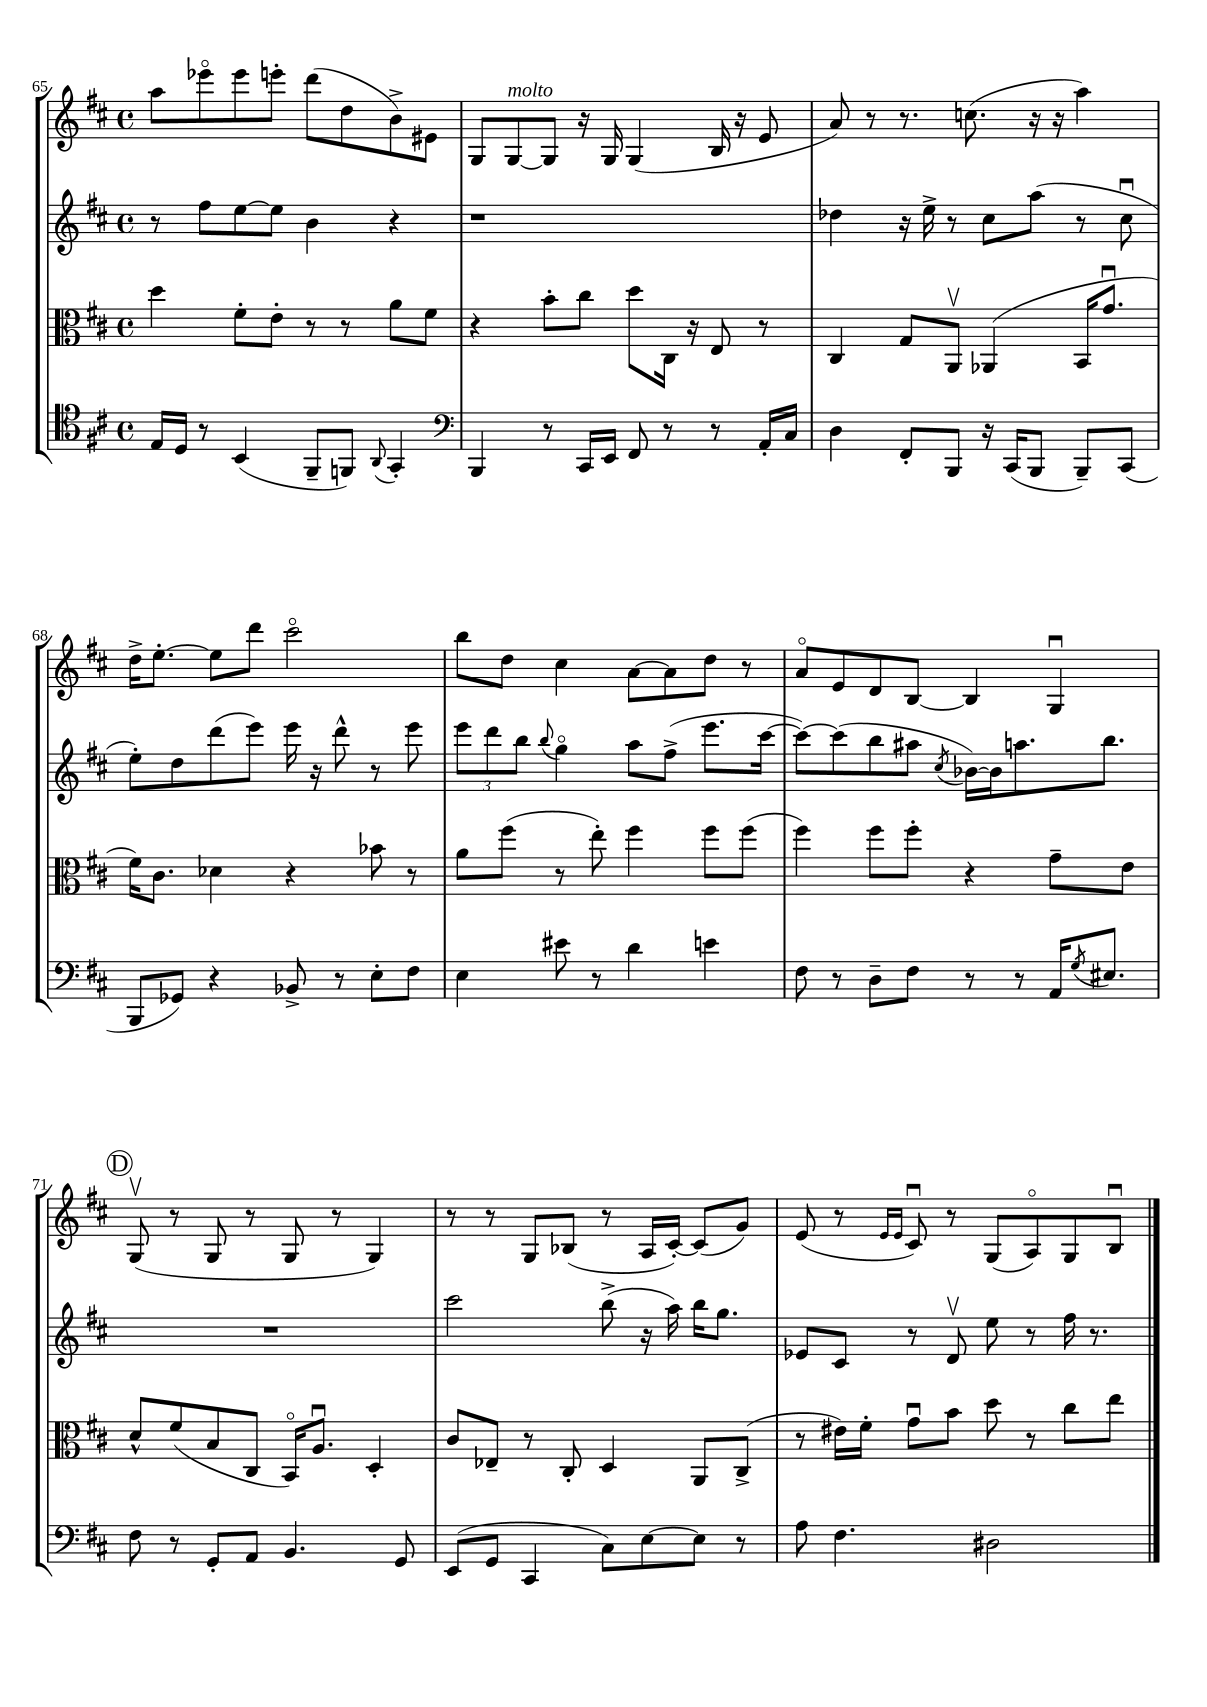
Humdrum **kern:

**kern	**kern	**kern	**kern
*part4	*part3	*part2	*part1
*staff4	*staff3	*staff2	*staff1
*clefC4	*clefC3	*clefG2	*clefG2
*k[f#c#]	*k[f#c#]	*k[f#c#]	*k[f#c#]
*M4/4	*M4/4	*M4/4	*M4/4
*met(c)	*met(c)	*met(c)	*met(c)
=65	=65	=65	=65
16E/LL	4dd\	8r	8aa\L
16D/JJ	.	.	.
8r	.	8ff#\L	8eee-X\
(4BB/	8f#'\L	[8ee\	8eee-\
.	8e'\J	8ee\J]	8eeen'\J
8FF#~/L	8r	4b\	(8ddd\L
8FFn/J)	8r	.	8dd\
8qqAA/	.	.	.
4GG'/	8a\L	4r	8b^\)
.	8f#\J	.	8e#X\J
=66	=66	=66	=66
*clefF4	*	*	*
4BBB/	4r	1r	8G/L
!	!	!	!LO:TX:a:i:t=molto
.	.	.	[8G/
8r	8b'\L	.	8G/J]
16CC#/LL	8cc#\J	.	16r
16EE/JJ	.	.	16G/
8FF#/	8dd\L	.	(4G/
8r	16C#\Jk	.	.
.	16r	.	.
8r	8E/	.	16B/
.	.	.	16r
16AA'/LL	8r	.	8e/
16C#/JJ	.	.	.
=67	=67	=67	=67
4D\	4C#/	4dd-X\	8a/)
.	.	.	8r
8FF#'/L	8G/L	16r	8.r
.	.	16ee^\	.
8BBB/J	8AAv/J	8r	.
.	.	.	(8.ccn\
16r	(4AA-X/	8cc#\L	.
(16CC#/KL	.	.	.
8BBB/J	.	(8aa\J	16r
.	.	.	16r
8BBB~/L)	16BB/KL	8r	4aa\)
.	8.gu/J	.	.
(8CC#/J	.	8cc#u\	.
!!LO:LB:g=z
=68	=68	=68	=68
8BBB/L	16f#\KL)	8ee'\L)	16dd^\KL
.	8.c#\J	.	[8.ee'\J
8GG-X/J)	.	8dd\	.
4r	4d-X\	(8ddd\	8ee\L]
.	.	8eee\J)	8ddd\J
8BB-X^/	4r	16eee\	2ccc#\
.	.	16r	.
8r	.	8ddd^^\	.
8E'\L	8b-X\	8r	.
8F#\J	8r	8eee\	.
=69	=69	=69	=69
4E\	8a\L	12eee\L	8bb\L
.	.	12ddd\	.
.	(8ff#\J	.	8dd\J
.	.	12bb\J	.
.	.	8qqbb/	.
8e#X\	8r	4gg\	4cc#\
8r	8ee'\)	.	.
4d\	4ff#\	8aa\L	[8a\L
.	.	(8ff#^\J	8a\]
4en\	8ff#\L	8.eee\L	8dd\J
.	(8ff#\J	.	8r
.	.	[16ccc#\Jk	.
=70	=70	=70	=70
8F#\	4ff#\)	8ccc#\L_)	8a/L
8r	.	(8ccc#\]	8e/
8D~\L	8ff#\L	8bb\	8d/
8F#\J	8ff#'\J	8aa#X\J	[8B/J
.	.	8qcc#/	.
8r	4r	[16b-X\LL)	4B/]
.	.	16b-\J]	.
8r	.	8.aan\	.
16AA/KL	8g~\L	.	4Gu/
8qG/	.	.	.
8.E#X/J	.	8.bb\J	.
.	8e\J	.	.
!!LO:LB:g=z
!!LO:REH:place=s1:t=D
=71	=71	=71	=71
8F#\	8d^^/L	1r	(8Gv/
8r	(8f#/	.	8r
8GG'/L	8B/	.	8G/
8AA/J	8C#/J	.	8r
4.BB/	16BB/KL)	.	8G/
.	8.Au/J	.	.
.	.	.	8r
.	4D'/	.	4G/)
8GG/	.	.	.
=72	=72	=72	=72
(8EE/L	8c#/L	2ccc#\	8r
8GG/J	8E-X~/J	.	8r
4CC#/	8r	.	8G/L
.	8C#'/	.	(8B-X/J
8C#\L)	4D/	(8bb^\	8r
[8E\	.	16r	16A/LL
.	.	16aa\)	[16c#'/JJ)
8E\J]	8AA/L	16bb\KL	(8c#/L]
.	.	8.gg\J	.
8r	(8C#^/J	.	8g/J)
=73	=73	=73	=73
8A\	8r	8e-X/L	(8e/
4.F#\	16e#X\LL)	8c#/J	8r
.	16f#'\JJ	.	.
.	.	.	16qqe/LL
.	.	.	16qqe/JJ
.	8gu\L	8r	8c#u/)
.	8b\J	8dv/	8r
2D#X\	8dd\	8ee\	(8G/L
.	8r	8r	8A/)
.	8cc#\L	16ff#\	8G/
.	.	8.r	.
.	8ee\J	.	8Bu/J
==	==	==	==
*-	*-	*-	*-
